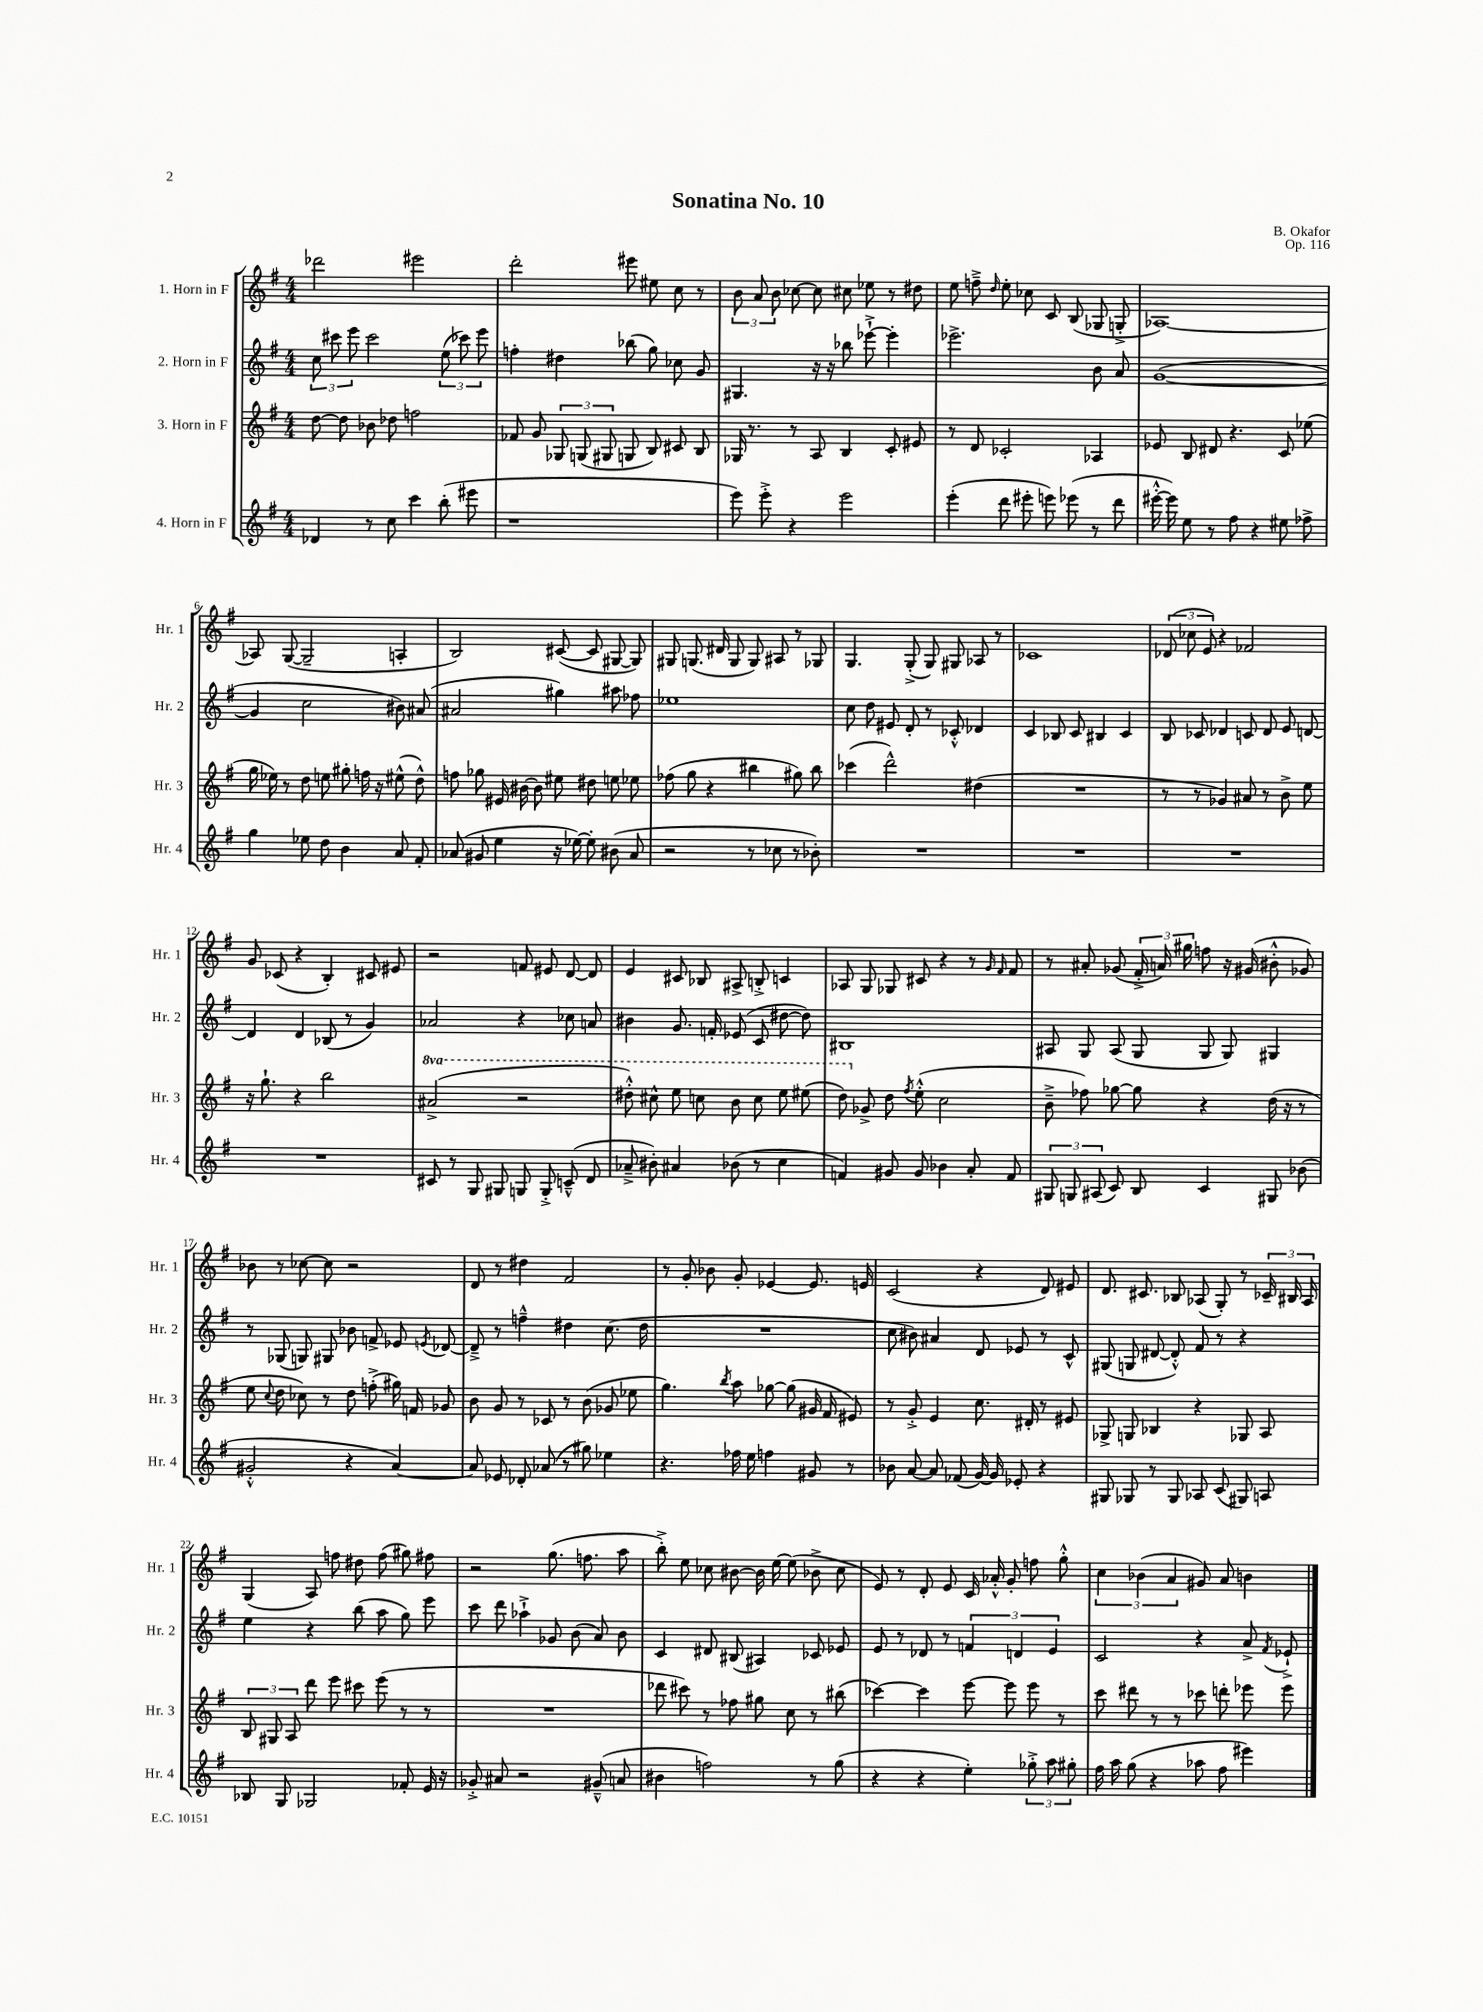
\header { title = "Sonatina No. 10" composer = "B. Okafor" opus = "Op. 116" }
<<
\new StaffGroup <<
\new Staff = "s0" \with { instrumentName = "1. Horn in F" shortInstrumentName = "Hr. 1" } {
    \clef treble \key g \major \numericTimeSignature \time 4/4
    \autoBeamOff des'''2 eis'''2 |
    d'''2-. eis'''8 eis''8 c''8 r8 |
    \tuplet 3/2 { b'8 a'8 b'8 } ces''8~ ces''8 cis''8 ees''8 r8 dis''8 |
    e''8 f''8---> \grace { d''16 } e''8-. ces''8 c'8 b8( ges8 g8-.-> |
    aes1~) |
    aes8 g8~( g2-- a4-. |
    b2) cis'8~( cis'8 gis8~ gis8) |
    gis8 g8.( dis'16 g8 g8) ais8 r8 ges8 |
    g4. g8-.->( g8) gis8 aes8 r8 |
    ces'1 |
    \tuplet 3/2 { des'8( ces''8 e'8) } r4 fes'2 |
    g'8 ces'8( r4 b4-.) cis'8 eis'8 |
    r2 f'8 eis'8 d'8~ d'8 |
    e'4 cis'8 bes8 ais8-> b8-.-> c'4 |
    aes8 g8 ges8 cis'8 r4 r8 \grace { g'16 fis'16 } fis'8 |
    r8 ais'8-. ges'8( \tuplet 3/2 { fis'16-.-> a'16) gis''16 } f''8 r16 gis'16( bis'8-.-^ ges'8) |
    bes'8 r8 ces''8~ ces''8 r2 |
    d'8 r8 dis''4 fis'2 |
    r8 g'8-. bes'8 g'8-. ees'4~ ees'8. e'16 |
    c'2( r4 d'8) eis'8 |
    d'8. cis'8. bes8 aes8( g8-.) r8 \tuplet 3/2 { ces'16-- bis16 aes16 } |
    g4( a8) f''8 dis''8 f''8( gis''8) fis''8 |
    r2 g''8.( f''8. a''8 |
    b''8-.->) e''8 ces''8 bis'8~ bis'16 e''16~ e''8( bes'8-> ces''8 |
    e'8) r8 d'8-. e'8 c'16 aes'16-.-^ g'8-. f''8 g''8-.-^ |
    \tuplet 3/2 { c''4 bes'4( a'4 } gis'8) a'8 b'4 \bar "|." |
}
\new Staff = "s1" \with { instrumentName = "2. Horn in F" shortInstrumentName = "Hr. 2" } {
    \clef treble \key g \major \numericTimeSignature \time 4/4
    \autoBeamOff \tuplet 3/2 { c''8 cis'''8 e'''8 } cis'''2 \tuplet 3/2 { e''8( ces'''8) e'''8 } |
    f''4-. dis''4 bes''8( g''8) ces''8 g'8 |
    gis4. r16 r16 bes''8 ees'''8~-!-> ees'''4-. |
    ees'''2.-> b'8 a'8 |
    g'1~( |
    g'4 c''2 bis'8) ais'8( |
    ais'2 gis''4) ais''8 fes''8 |
    ees''1 |
    c''8 d''8 eis'8 d'8-. r8 ces'8-.-^ des'4 |
    c'4 bes8 c'8 bis4 c'4 |
    b8 ces'8 des'4 c'8 des'8 e'8 d'8~ |
    d'4 d'4 bes8( r8 g'4) |
    aes'2 r4 ces''8 a'8 |
    bis'4 g'8. f'16-. ees'8( c'8 dis''8~ dis''8) |
    bis1 |
    ais8 g8 ais8( g8 g8 g8) gis4 |
    r8 ges8( g8) gis8 bes'8 f'8-> ees'8 \acciaccatura { e'8 } des'8~ |
    des'8---> r8 f''4---^ dis''4 c''8.( dis''16 |
    R1 |
    c''8 bis'8) ais'4 d'8 ees'8 r8 c'8-^ |
    gis8( g8 dis'8~ dis'8-.-^) fis'8 r8 r4 |
    e''4 r4 b''8( a''8 g''8) e'''8 |
    c'''8 d'''8 aes''4-!-> ges'8 b'8( a'8) b'8 |
    c'4 dis'8 bis8( ais4) ces'8 ees'8 |
    e'8 r8 des'8 r8 \tuplet 3/2 { f'4 d'4 e'4 } |
    c'2 r4 a'8-> \acciaccatura { fis'8 } ees'8-!-> \bar "|." |
}
\new Staff = "s2" \with { instrumentName = "3. Horn in F" shortInstrumentName = "Hr. 3" } {
    \clef treble \key g \major \numericTimeSignature \time 4/4 \set Staff.ottavationMarkups = #ottavation-simple-ordinals
    \autoBeamOff d''8~ d''8 bes'8 des''8 f''2 |
    fes'8 g'8 \tuplet 3/2 { ges8 g8( gis8 } g8 b8) cis'8 b8 |
    ges16 r8. r8 a8 b4 c'8-. eis'8 |
    r8 d'8 ces'2-. aes4 |
    ees'8 b8 dis'8 r4. c'8 ees''8( |
    g''16 ees''16) r8 d''8 e''8 gis''8-. f''16 r16 eis''8-^( d''8-^) |
    f''8 ges''8 eis'16 bis'16~ bis'8 eis''8 dis''8 e''8 ees''8 |
    fes''8( g''8 r4 bis''4 gis''8) bis''8 |
    ces'''4( d'''2-^) dis''4( |
    R1 |
    r8 r8 ges'4) ais'8 r8 b'8-> e''8 |
    r16 g''8.-! r4 b''2 |
    \ottava #1 ais''2->( r2 |
    dis'''8-.-^) cis'''8-^ e'''8 c'''8 b''8 c'''8 e'''8 eis'''8( |
    d'''8) \ottava #0 ges'8-> d''8 \acciaccatura { fis''8 } e''8-.-^( c''2 |
    b'8---> fes''8) ges''8~ ges''8 r4 d''16( r16 r8 |
    e''8 \appoggiatura { c''8 } d''8 ces''8) r8 d''8 f''8-.->( gis''16) f'16 ges'8 |
    b'8 g'8 r8 ces'8 r8 b'8( ges'8 ees''8 |
    g''4.) \acciaccatura { b''8 } a''8 ges''8~ ges''8( gis'16 fis'16 eis'8) |
    r8 g'8-.-> e'4 c''8. dis'16-. r8 eis'8 |
    ges8-> g8 bes4 r4 ges8 a8 |
    \tuplet 3/2 { b8 gis8 a8 } d'''8 e'''8 cis'''8 e'''8( r8 r8 |
    R1 |
    des'''8 cis'''8) r8 fes''8 gis''8 c''8 r8 bis''8( |
    ces'''4~) ces'''4 e'''8~ e'''8 e'''8 r8 |
    c'''8 dis'''8 r8 r8 ces'''8 d'''8-. ees'''8 ees'''8 \bar "|." |
}
\new Staff = "s3" \with { instrumentName = "4. Horn in F" shortInstrumentName = "Hr. 4" } {
    \clef treble \key g \major \numericTimeSignature \time 4/4
    \autoBeamOff des'4 r8 c''8 c'''4 b''8-.( eis'''8 |
    r1 |
    e'''8) e'''8-.-> r4 e'''2 |
    e'''4-.( d'''8 eis'''8-. e'''8) ees'''8( r8 d'''8 |
    eis'''16~-.-^ eis'''16) e''8 r8 fis''8 r4 eis''8 fes''8-> |
    g''4 ees''8 d''8 b'4 a'8 fis'8-. |
    aes'8( gis'8 e''4 r16 ees''16~) ees''8-. bis'8( aes'8 |
    r2 r8 ces''8 r8 bes'8-.) |
    R1 |
    R1 |
    R1 |
    R1 |
    cis'8 r8 g8 gis8 g8 g8-.-> c'8---^( d'8 |
    aes'8---> bis'8-.) ais'4 bes'8( r8 c''4 |
    f'4) gis'8 gis'8 bes'4 a'8-. f'8 |
    \tuplet 3/2 { gis8 g8 ais8( } c'8) b8 c'4 gis8 bes'8( |
    gis'2-.-^ r4 a'4~) |
    a'8 ees'8 des'8-. aes'8( r8 gis''8) ees''4 |
    r4. fes''16 e''16 f''4 gis'8 r8 |
    bes'8 a'8~ a'8 fes'8( g'16~) g'16 ees'8-. r4 |
    gis8 ges8 r8 ges8 aes8 c'8( gis8) a8 |
    bes8 g8 ges2 fes'8-. e'16 r16 |
    ges'8-.-> ais'8 r2 gis'8---^( a'8 |
    bis'4 f''2) r8 g''8( |
    r4 r4 e''4-.) \tuplet 3/2 { ges''8-.-> a''8 gis''8-. } |
    fis''16 a''16 g''8( r4 aes''8 fis''8 eis'''4) \bar "|." |
}
>>
>>
